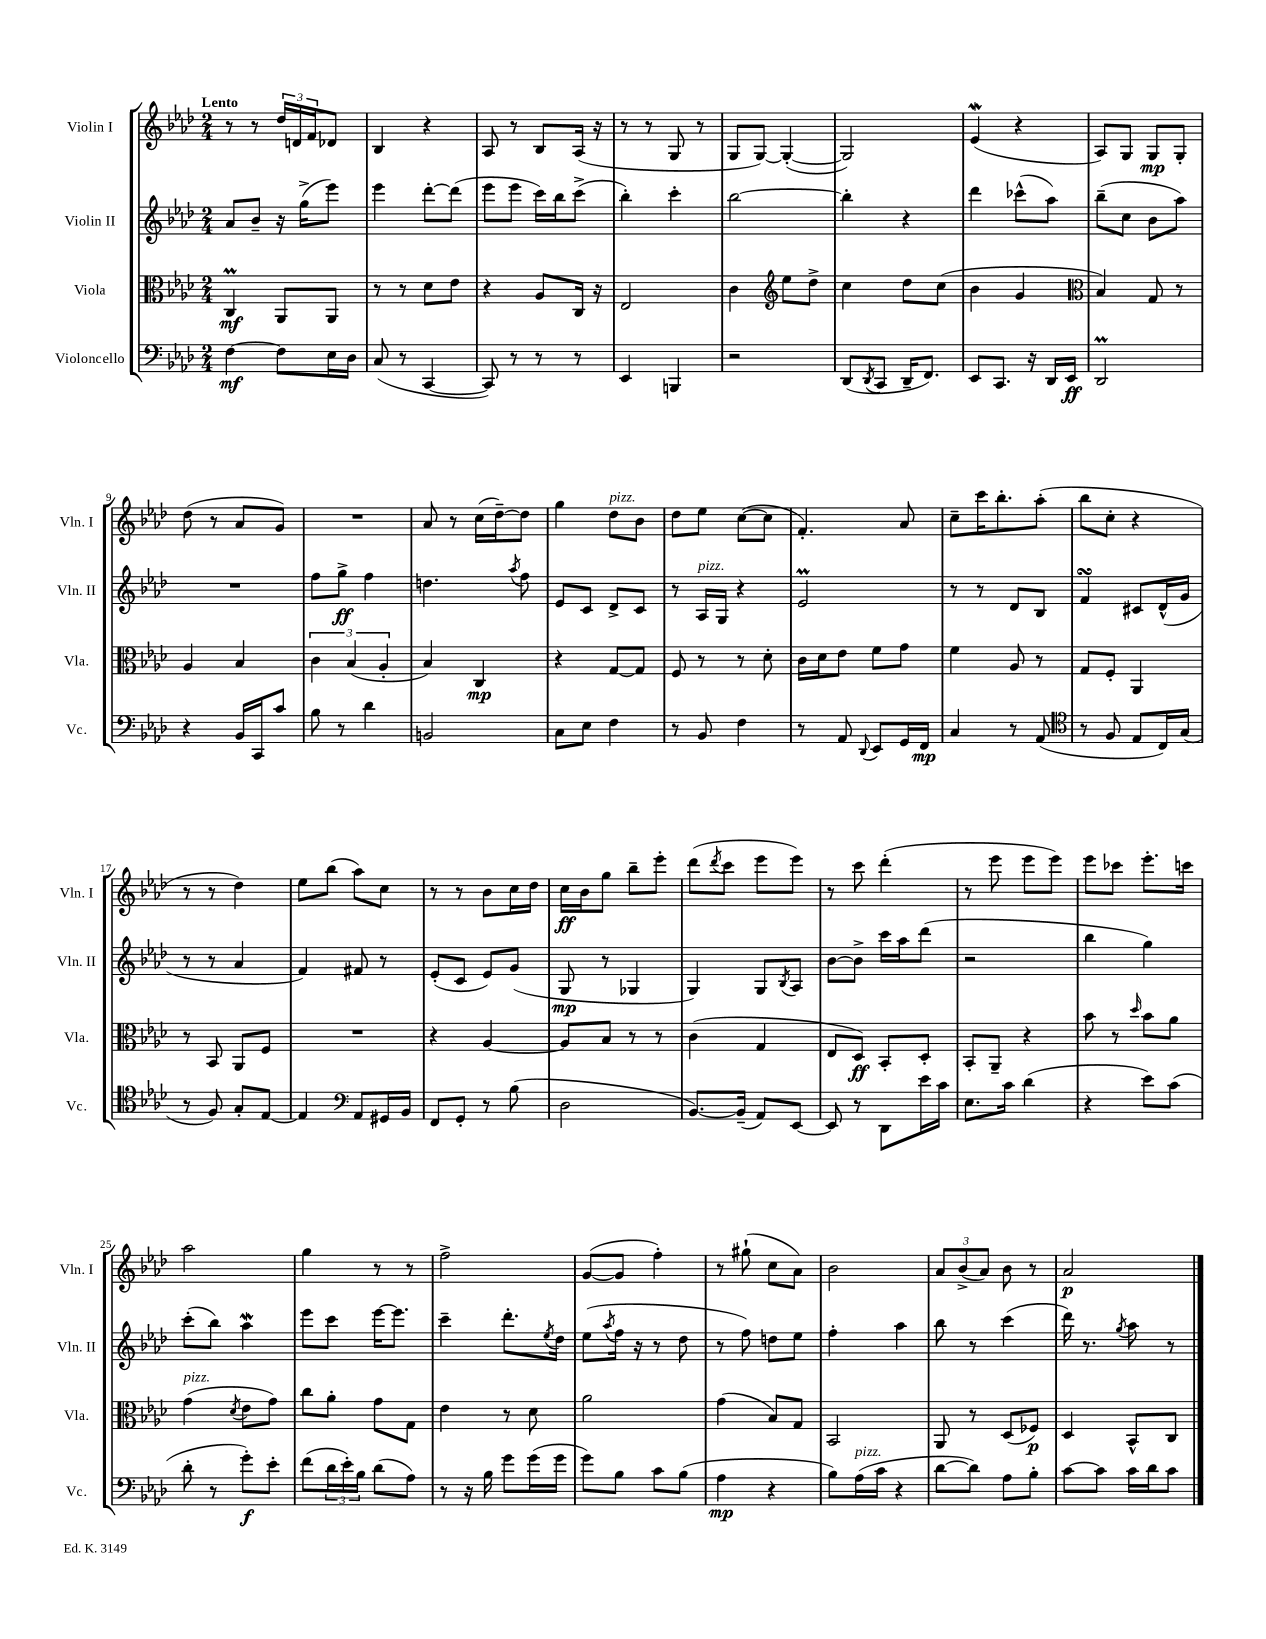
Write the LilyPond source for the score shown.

<<
\new StaffGroup <<
\new Staff = "s0" \with { instrumentName = "Violin I" shortInstrumentName = "Vln. I" } {
    \clef treble \key aes \major \numericTimeSignature \time 2/4 \tempo "Lento"
    r8 r8 \tuplet 3/2 { des''16 d'16 f'16 } des'8 |
    bes4 r4 |
    aes8 r8 bes8 aes16( r16 |
    r8 r8 g8 r8 |
    g8 g8~) g4~-.( |
    g2) |
    ees'4\mordent( r4 |
    aes8) g8 g8\mp g8-. |
    des''8( r8 aes'8 g'8) |
    R2 |
    aes'8 r8 c''16( des''16~--) des''8 |
    g''4 des''8^\markup { \italic "pizz." } bes'8 |
    des''8 ees''8 c''8~( c''8 |
    f'4.-.) aes'8 |
    c''8-- c'''16 bes''8.-. aes''8-.( |
    bes''8 c''8-. r4 |
    r8 r8 des''4) |
    ees''8 bes''8( aes''8) c''8 |
    r8 r8 bes'8 c''16 des''16 |
    c''16\ff bes'16 g''8 bes''8-- ees'''8-. |
    des'''8( \acciaccatura { des'''8 } c'''8 ees'''8 ees'''8) |
    r8 c'''8 des'''4-.( |
    r8 ees'''8 ees'''8 ees'''8) |
    ees'''8 ces'''8 ees'''8.-. c'''16 |
    aes''2 |
    g''4 r8 r8 |
    f''2-> |
    g'8~( g'8 f''4-.) |
    r8 gis''8-!( c''8 aes'8) |
    bes'2 |
    \tuplet 3/2 { aes'8 bes'8->( aes'8) } bes'8 r8 |
    aes'2\p \bar "|." |
}
\new Staff = "s1" \with { instrumentName = "Violin II" shortInstrumentName = "Vln. II" } {
    \clef treble \key aes \major \numericTimeSignature \time 2/4
    aes'8 bes'8-- r16 g''16->( ees'''8) |
    ees'''4 des'''8~-. des'''8( |
    ees'''8 ees'''8 c'''16) bes''16 c'''8->( |
    bes''4-.) c'''4-. |
    bes''2~ |
    bes''4-. r4 |
    des'''4 ces'''8-^( aes''8) |
    bes''8--( c''8 bes'8 aes''8) |
    R2 |
    f''8 g''8->\ff f''4 |
    d''4. \acciaccatura { aes''8 } f''8 |
    ees'8 c'8 des'8-> c'8 |
    r8 aes16^\markup { \italic "pizz." } g16 r4 |
    ees'2\prall |
    r8 r8 des'8 bes8 |
    f'4\turn cis'8 des'16-^( g'16 |
    r8 r8 aes'4 |
    f'4) fis'8 r8 |
    ees'8-.( c'8 ees'8) g'8( |
    g8\mp r8 ges4 |
    g4) g8 \acciaccatura { bes8 } aes8 |
    bes'8~ bes'8-> c'''16 aes''16 des'''8( |
    r2 |
    bes''4 g''4) |
    c'''8-.( bes''8) aes''4\mordent |
    ees'''8 c'''8 ees'''16~ ees'''8. |
    c'''4-- des'''8.-. \acciaccatura { ees''8 } des''16 |
    ees''8( \acciaccatura { aes''8 } f''16 r16 r8 des''8 |
    r8 f''8) d''8 ees''8 |
    f''4-. aes''4 |
    bes''8 r8 c'''4( |
    des'''16) r8. \acciaccatura { g''8 } aes''8 r8 \bar "|." |
}
\new Staff = "s2" \with { instrumentName = "Viola" shortInstrumentName = "Vla." } {
    \clef alto \key aes \major \numericTimeSignature \time 2/4
    c4\prall\mf aes,8 aes,8 |
    r8 r8 des'8 ees'8 |
    r4 aes8 c16 r16 |
    ees2 |
    c'4 \clef treble ees''8 des''8-> |
    c''4 des''8 c''8( |
    bes'4 g'4 |
    \clef alto bes4) g8 r8 |
    aes4 bes4 |
    \tuplet 3/2 { c'4 bes4( aes4-. } |
    bes4) c4\mp |
    r4 g8~ g8 |
    f8 r8 r8 des'8-. |
    c'16 des'16 ees'8 f'8 g'8 |
    f'4 aes8 r8 |
    g8 f8-. aes,4 |
    r8 bes,8 aes,8 f8 |
    R2 |
    r4 aes4~ |
    aes8 bes8 r8 r8 |
    c'4( g4 |
    ees8 des8\ff) bes,8-. des8-. |
    bes,8-. aes,8-- r4 |
    bes'8 r8 \grace { des''16 } bes'8 aes'8 |
    g'4^\markup { \italic "pizz." }( \acciaccatura { des'8 } ees'8 g'8) |
    c''8 aes'8-. g'8 g8 |
    ees'4 r8 des'8 |
    aes'2 |
    g'4( bes8) g8 |
    bes,2 |
    aes,8 r8 des8( fes8\p) |
    des4 bes,8-^ c8 \bar "|." |
}
\new Staff = "s3" \with { instrumentName = "Violoncello" shortInstrumentName = "Vc." } {
    \clef bass \key aes \major \numericTimeSignature \time 2/4
    f4~\mf f8 ees16 des16 |
    c8( r8 c,4~ |
    c,8) r8 r8 r8 |
    ees,4 b,,4 |
    r2 |
    des,8( \acciaccatura { des,8 } c,8 des,16-- f,8.) |
    ees,8 c,8. r16 des,16 ees,16\ff |
    des,2\prall |
    r4 bes,16 c,16 c'8 |
    bes8 r8 des'4 |
    b,2 |
    c8 ees8 f4 |
    r8 bes,8 f4 |
    r8 aes,8 \appoggiatura { des,8 } ees,8 g,16 f,16\mp |
    c4 r8 aes,8( |
    \clef tenor r8 f8 ees8 c16) g16( |
    r8 f8) g8-. ees8~ |
    ees4 \clef bass aes,8 gis,16 bes,16 |
    f,8 g,8-. r8 bes8( |
    des2 |
    bes,8.~) bes,16--( aes,8) ees,8~ |
    ees,8 r8 des,8 ees'16 c'16 |
    ees8. c'16 des'4( |
    r4 ees'8) c'8( |
    des'8-. r8 g'8-.\f) ees'8-. |
    f'8( \tuplet 3/2 { des'16 ees'16-.) bes16 } des'8( aes8) |
    r8 r16 bes16 g'8 g'16( g'16 |
    g'8) bes8 c'8 bes8( |
    aes4\mp r4 |
    bes8) aes16^\markup { \italic "pizz." }( c'16 r4 |
    des'8~ des'8) aes8 bes8-. |
    c'8~ c'8 c'16 des'16 c'8 \bar "|." |
}
>>
>>
